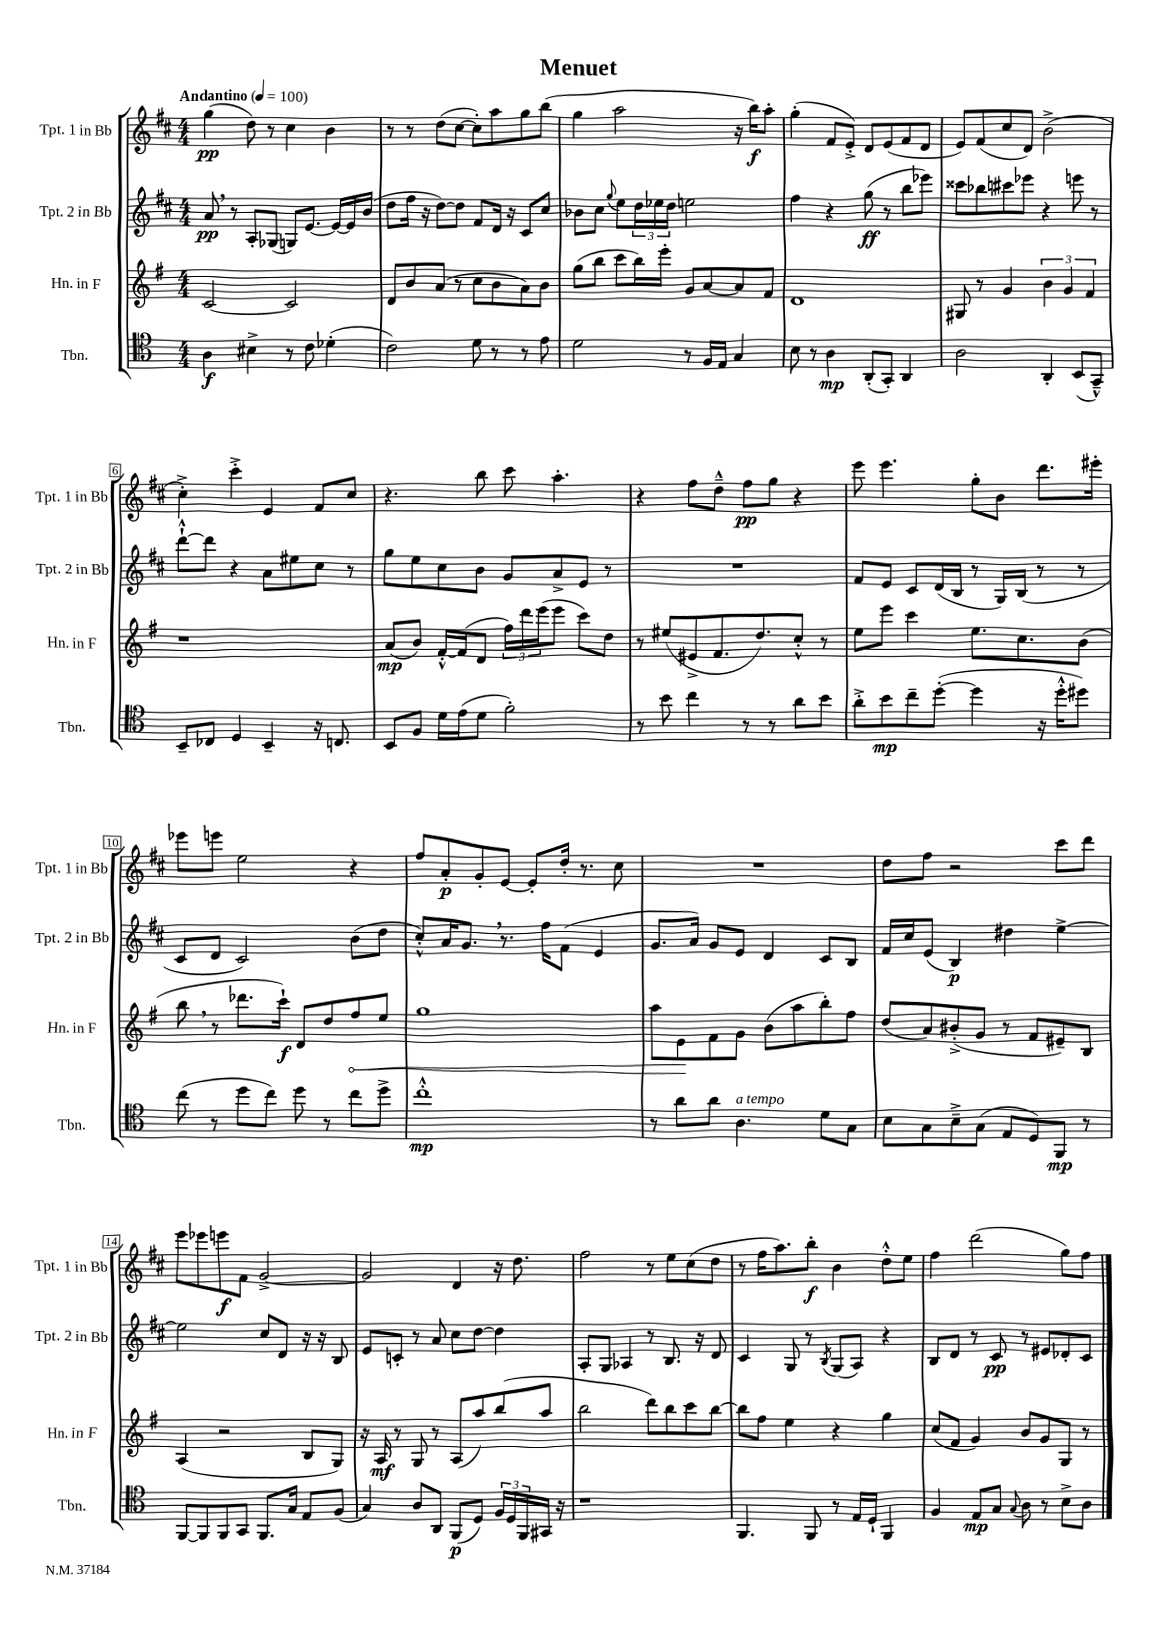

**kern	**kern	**kern	**kern
*staff4	*staff3	*staff2	*staff1
*clefC4	*clefG2	*clefG2	*clefG2
*k[]	*k[f#]	*k[f#c#]	*k[f#c#]
*M4/4	*M4/4	*M4/4	*M4/4
*MM100	*MM100	*MM100	*MM100
4A\	[2c/	8a/	(4gg\
.	.	8r	.
4B#^\	.	8A'/L	8dd\)
.	.	(8G-/J	8r
8r	2c/]	8G/L)	4cc#\
8c\	.	[8.e/J	.
(4d-'\	.	.	4b\
.	.	16e/_LL	.
.	.	16e/]	.
.	.	(16b/JJ	.
=	=	=	=
2c\)	8d/L	8dd\L	8r
.	8b/	16ff#\Jk	8r
.	.	16r	.
.	(8a/J	[8dd\L)	(8dd\L
.	8r	8dd\]J	[8cc#\J
8d\	8cc\L	8f#/L	8cc#'\]L)
8r	8b\	16d/Jk	8aa\
.	.	16r	.
8r	8a\)	8c#/L	8gg\
8e\	8b\J	8cc#/J	(8bb\J
=	=	=	=
2d\	(8gg\L	8b-\L	4gg\
.	8bb\J	8cc#\J	.
.	.	8qqgg/	.
.	8ccc\L	8ee\L	2aa\
.	16bb\L)	24dd\L	.
.	.	24ee-\	.
.	16eee'\JJ	.	.
.	.	24dd\JJ	.
8r	8g/L	2ee\	.
16F/LL	[8a/	.	.
16E/JJ	.	.	.
4G/	8a/]	.	16r
.	.	.	16bb\LK)
.	8f#/J	.	8aa'\J
=	=	=	=
8B\	1d	4ff#\	(4gg'\
8r	.	.	.
4A\	.	4r	8f#/L
.	.	.	8e'^/J)
(8AA'/L	.	(8gg\	8d/L
8GG'/J)	.	8r	(8e/
4AA/	.	8bb\L	8f#/
.	.	8eee-\J)	8d/J
=	=	=	=
2A\	8G#/	8ccc##\L	8e/L)
.	8r	8bb-\	(8f#/
.	4g/	8ccc#\	8cc#/
.	.	8eee-\J	8d/J)
4AA'/	6b\	4r	(2b^\
.	6g/	.	.
(8BB/L	.	8eee\	.
.	6f#/	.	.
8GG~^^/J)	.	8r	.
=	=	=	=
8BB~/L	1r	[8ddd`^^\L	4cc#'^\)
8C-/J	.	8ddd\]J	.
4D/	.	4r	4ccc#'^\
4BB~/	.	8a\L	4e/
.	.	8ee#\	.
16r	.	8cc#\J	8f#/L
8.C/	.	.	.
.	.	8r	8cc#/J
=	=	=	=
8BB/L	(8a/L	8gg\L	4.r
8F/J	8b/J)	8ee\	.
16d\LL	[16f#'^^/LL	8cc#\	.
(16e\J	(16f#/]J	.	.
8d\J	8d/J	8b\J	8bb\
2f'\)	24ff#\LL)	8g/L	8ccc#\
.	24ddd\	.	.
.	(24eee\J	.	.
.	8eee\J	8a^/	4.aa'\
.	8ccc\L)	8e/J	.
.	8dd\J	8r	.
=	=	=	=
8r	8r	1r	4r
8b\	(8ee#/L	.	.
4cc\	8e#^/	.	8ff#\L
.	8.f#/	.	8dd~^^\J
8r	.	.	8ff#\L
.	8.dd/)	.	.
8r	.	.	8gg\J
8a\L	8cc'^^/J	.	4r
8b\J	8r	.	.
=	=	=	=
8a'^\L	8ee\L	8f#/L	8eee\
8b\	8eee\J	8e/J	4.eee\
8cc~\	4ccc\	8c#/L	.
([8dd'\J	.	(16d/L	.
.	.	16B/JJ	.
4dd\]	8.ee\L	8r	8gg'\L
.	.	16G/LL)	8b\J
.	8.cc\	(16B/JJ	.
16r	.	8r	8.ddd\L
16dd'^^\LK	.	.	.
8dd#\J)	(8b\J	8r	.
.	.	.	16eee#'\Jk
=	=	=	=
(8cc\	8bb\	8c#/L	8eee-\L
8r	8r	8d/J	8eee\J
8dd\L	8.ddd-\L	2c#/)	2ee\
8cc\J)	.	.	.
.	16ccc`\Jk)	.	.
8dd\	8d/L	.	.
8r	8dd/	.	.
8cc\L	8ff#/	(8b\L	4r
8dd^\J	8ee/J	8dd\J	.
=	=	=	=
1cc'^^	1gg	8cc#'^^/L)	8ff#/L
.	.	16a/K	8a'/
.	.	8.g/J	.
.	.	.	8g'/
.	.	8.r	[8e/J
.	.	.	8e'/]L
.	.	16ff#\LK	.
.	.	(8f#\J	16dd'/Jk
.	.	.	8.r
.	.	4e/	.
.	.	.	8cc#\
=	=	=	=
8r	8aa\L	8.g/L	1r
8a\L	8e\	.	.
.	.	16a/Jk)	.
8a\J	8f#\	8g/L	.
4.A\	8g\J	8e/J	.
.	(8b\L	4d/	.
.	8aa\	.	.
8d\L	8bb'\)	8c#/L	.
8G\J	8ff#\J	8B/J	.
=	=	=	=
8B\L	(8dd/L	16f#/LL	8dd\L
.	.	16cc#/J	.
8G\	8a/)	(8e/J	8ff#\J
8B~^\	(8b#'^/	4B/)	2r
(8G\J	8g/J	.	.
8E/L	8r	4dd#\	.
8D/)	8f#/L	.	.
8FF/J	8e#~/)	[4ee^\	8ccc#\L
8r	8B/J	.	8ddd\J
=	=	=	=
[8FF/L	(4A/	2ee\]	8eee\L
8FF/]	.	.	8eee-\
8FF/	2r	.	8eee\
8GG/J	.	.	8f#\J
8.FF/L	.	8cc#/L	[2g^/
.	.	8d/J	.
16G/Jk	.	.	.
8E/L	8B/L	16r	.
.	.	16r	.
(8F/J	8G/J)	8B/	.
=	=	=	=
4G/)	16r	8e/L	2g/]
.	16A/	.	.
.	8r	8c'/J	.
8A/L	8G/	8r	.
8AA/J	8r	8a/	.
(8FF/L	(8A/L	8cc#\L	4d/
8D/J)	8aa/)	[8dd\J	.
24F/LL	(8bb/	4dd\]	16r
24D/	.	.	.
.	.	.	8.dd\
24FF/	.	.	.
16GG#/JJ	8aa/J	.	.
16r	.	.	.
=	=	=	=
1r	2bb\	8A'/L	2ff#\
.	.	8G/J	.
.	.	4A-/	.
.	8ddd\L)	8r	8r
.	8bb\	8.B/	8ee\L
.	8ccc\	.	(8cc#\
.	.	16r	.
.	[8bb\J	8d/	8dd\J
=	=	=	=
4.FF/	8bb\]L	4c#/	8r
.	8ff#\J	.	16ff#\LK
.	.	.	8.aa\)
.	4ee\	8G/	.
8FF/	.	8r	8bb'\J
.	.	8qB/	.
8r	4r	(8G/L	4b\
16E/LL	.	8A/J)	.
16D`/JJ	.	.	.
4FF/	4gg\	4r	8dd'^^\L
.	.	.	8ee\J
=	=	=	=
4F/	(8cc/L	8B/L	4ff#\
.	8f#/J	8d/J	.
8E/L	4g/)	8r	(2ddd\
8G/J	.	8c#/	.
8qqG/	.	.	.
8A\	8b/L	8r	.
8r	8g/	8e#/L	.
8B^\L	8G/J	8d-'/	8gg\L)
8A\J	8r	8c#/J	8ff#\J
==	==	==	==
*-	*-	*-	*-
